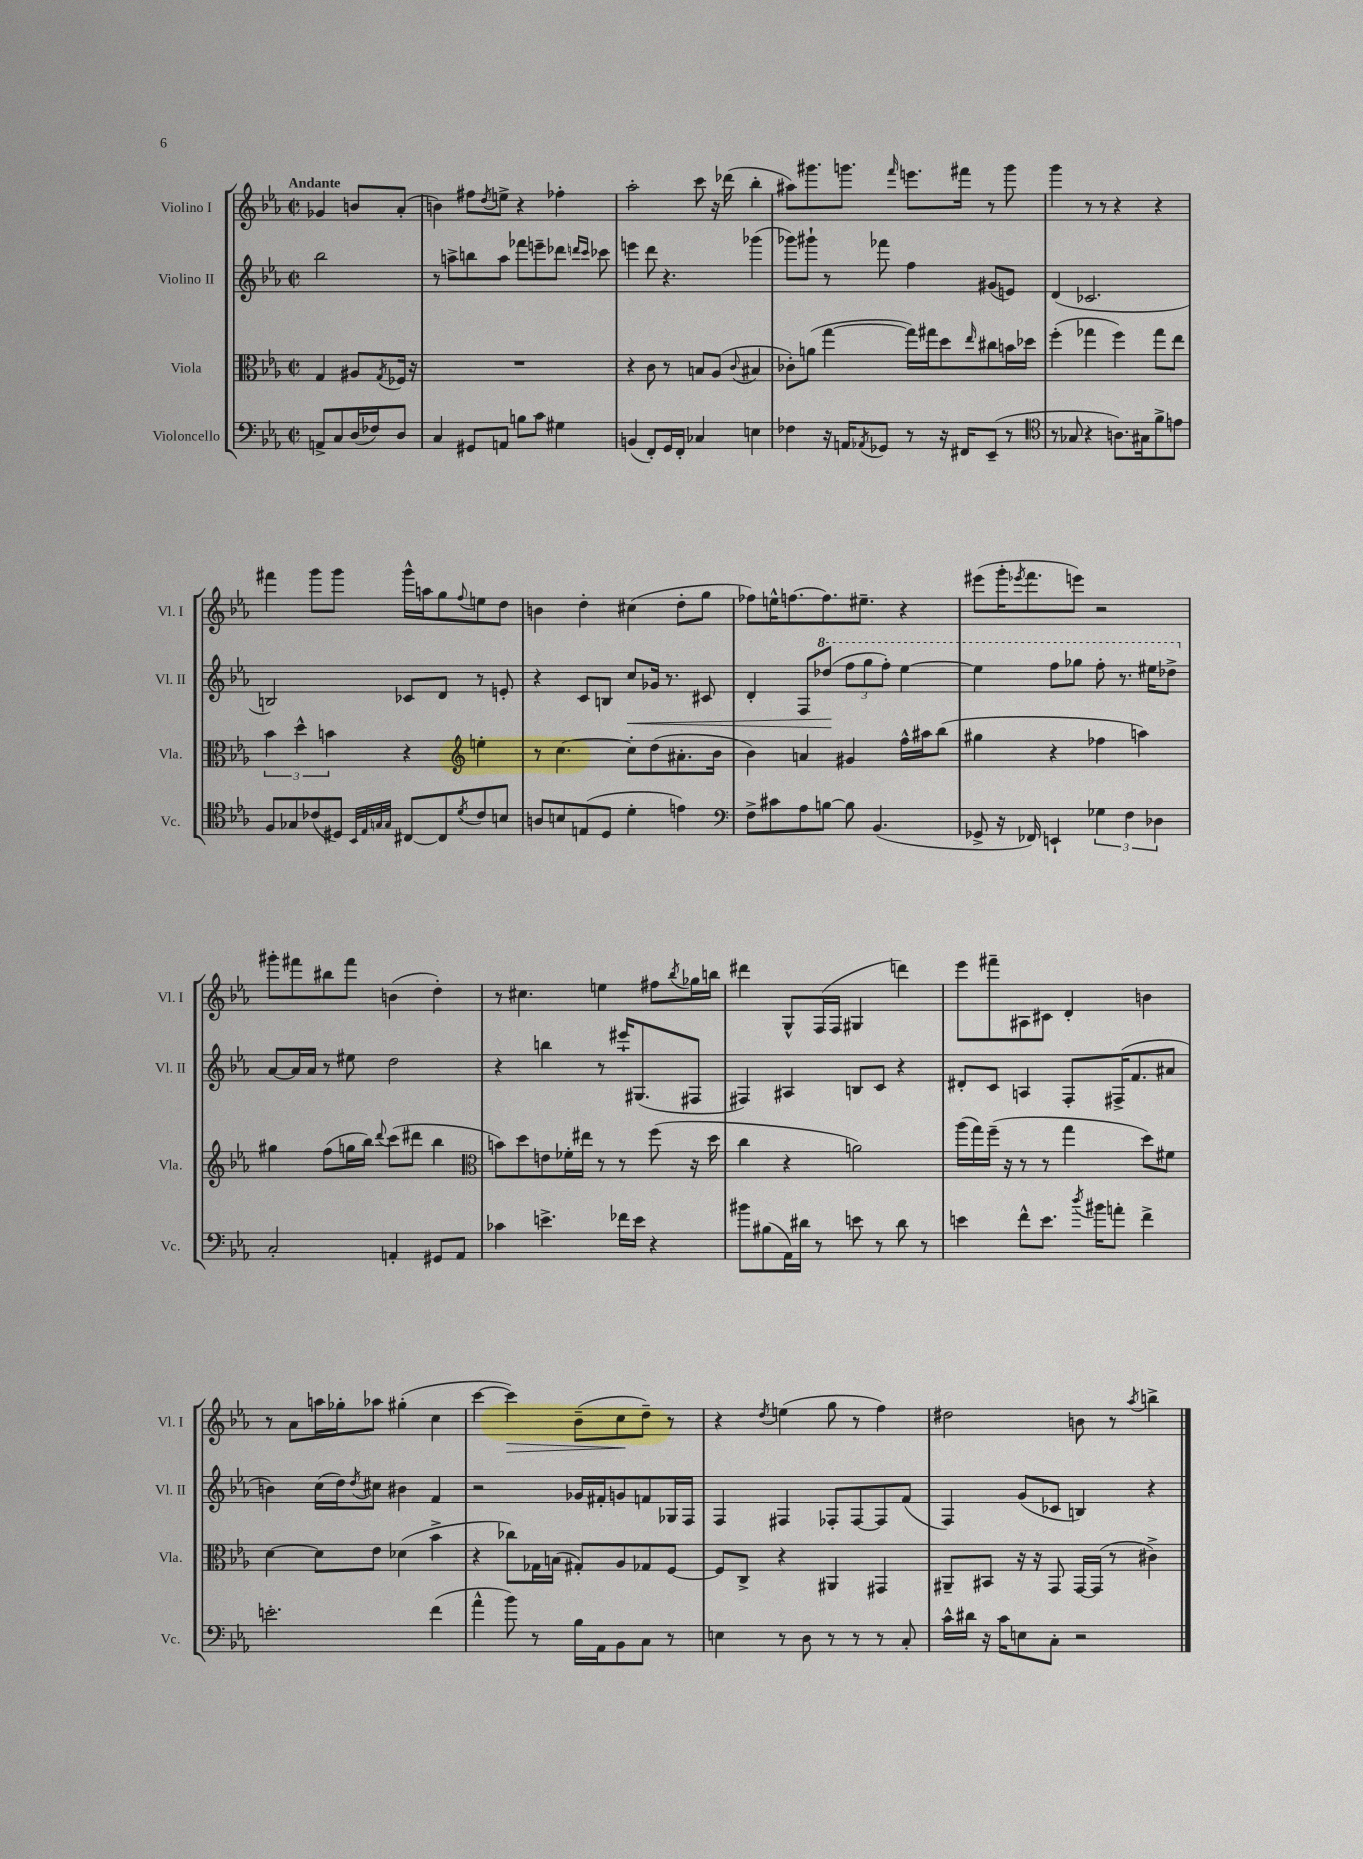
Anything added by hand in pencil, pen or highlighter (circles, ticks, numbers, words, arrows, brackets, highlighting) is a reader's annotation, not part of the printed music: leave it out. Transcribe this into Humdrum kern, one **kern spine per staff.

**kern	**kern	**kern	**dynam	**kern	**dynam
*part4	*part3	*part2	*part2	*part1	*part1
*staff4	*staff3	*staff2	*staff2	*staff1	*staff1
*I"Violoncello	*I"Viola	*I"Violino II	*	*I"Violino I	*
*I'Vc.	*I'Vla.	*I'Vl. II	*	*I'Vl. I	*
*clefF4	*clefC3	*clefG2	*	*clefG2	*
*k[b-e-a-]	*k[b-e-a-]	*k[b-e-a-]	*	*k[b-e-a-]	*
*M2/2	*M2/2	*M2/2	*	*M2/2	*
*met(c|)	*met(c|)	*met(c|)	*	*met(c|)	*
=	=	=	=	=	=
!	!	!	!	!LO:TX:a:B:t=Andante	!
8AAn^/L	4G/	2bb-\	.	4g-X/	.
8C/	.	.	.	.	.
(16D/L	8A#X/L	.	.	8bn/L	.
16F-X/J)	.	.	.	.	.
.	8qG/	.	.	.	.
8D/J	16F-X/Jk	.	.	(8a-'/J	.
.	16r	.	.	.	.
=1	=1	=1	=1	=1	=1
4C/	1r	8r	.	4bn\)	.
.	.	8aan^\L	.	.	.
8GG#X/L	.	8bbn\	.	8ff#X\L	.
.	.	.	.	8qdd/	.
8AAn/J	.	8aa\J	.	8een^\J	.
8Bn\L	.	8fff-X\L	.	4r	.
8c\J	.	8eeen~\	.	.	.
4G#X\	.	8ddd-X\J	.	4ff-X'\	.
.	.	16qqdddn/LL	.	.	.
.	.	16qqccc/JJ	.	.	.
.	.	8ccc-X\	.	.	.
=2	=2	=2	=2	=2	=2
(4BBn/	4r	4eeen\	.	2aa-'\	.
8FF'/L)	8c\	8ddd\	.	.	.
16GG/L	8r	4.r	.	.	.
16FF'/JJ	.	.	.	.	.
4C-X/	8Bn/L	.	.	8ccc\	.
.	(8A-/J	.	.	16r	.
.	.	.	.	(16ddd-X\	.
.	8qqc/	.	.	.	.
4En\	4B#X/	(4ggg-X\	.	4bb-'\	.
=3	=3	=3	=3	=3	=3
4F-X\	8c-X'\L)	8ggg-X\L)	.	8aa#X\L)	.
.	(8an\J	8ggg#X`\J	.	8.ggg#X\	.
16r	[4gg\	8r	.	.	.
16AAn/KL	.	.	.	8.gggn\J	.
8qAA-X/	.	.	.	.	.
8GG-X/J	.	8fff-X\	.	.	.
.	.	.	.	16qqfff/	.
8r	16gg\LL])	4ff\	.	8.eeen\L	.
.	16gg#X\J	.	.	.	.
16r	8dd\	.	.	.	.
16FF#X/KL	.	.	.	16fff#X\Jk	.
.	16qqee-/	.	.	.	.
(8EE-~/J	8cc#X\	(8g#X/L	.	8r	.
8r	16bn\L	8en/J)	.	8ggg\	.
.	16dd-X\JJ	.	.	.	.
=4	=4	=4	=4	=4	=4
*clefC4	*	*	*	*	*
8r	(4ff'\	(4d/	.	4ggg\	.
8G-X/	.	.	.	.	.
4r	4gg-X\	2.c-X/	.	8r	.
.	.	.	.	8r	.
8.An\L)	4ff\)	.	.	4r	.
16G#X\k	.	.	.	.	.
8f^\	8gg-\L	.	.	4r	.
8en\J	8ee-\J	.	.	.	.
!!LO:LB:g=z
=5	=5	=5	=5	=5	=5
8F/L	6b-\	2Bn/)	.	4fff#X\	.
8G-X/	.	.	.	.	.
.	6dd^^\	.	.	.	.
(8c-X/	.	.	.	8ggg\L	.
.	6bn\	.	.	.	.
8D#X/J)	.	.	.	8ggg\J	.
32qqBB-/LLL	.	.	.	.	.
32qqE-/	.	.	.	.	.
32qqGn/	.	.	.	.	.
32qqG/JJJ	.	.	.	.	.
[8C#X/L	4r	8c-X/L	.	16ggg^^\LL	.
.	.	.	.	16aan\J	.
8C#/]	.	8d/J	.	8gg\	.
8qd/	.	.	.	.	.
*	*clefG2	*	*	*	*
.	.	.	.	8qqff/	.
8c-/	4een'\	8r	.	8een\	.
8Bn/J	.	8en'/	.	8dd\J	.
=6	=6	=6	=6	=6	=6
8An/L	8r	4r	.	4bn\	.
8Bn/	[4.cc\	.	.	.	.
(8En/	.	8c/L	.	4dd'\	.
8D/J	.	8Bn/J	.	.	.
!	!	!	!LO:HP:b	!	!
4d'\	8cc'\L]	8cc/L	<	(4cc#X\	.
.	(8dd\	16g-X/Jk	.	.	.
.	.	8.r	.	.	.
4en\)	8.a#X'\	.	.	8dd'\L	.
.	.	8c#X/	.	8gg\J	.
.	16b-\Jk	.	.	.	.
=7	=7	=7	=7	=7	=7
*clefF4	*	*	*	*	*
8F^\L	4b-\)	4d'/	.	8ff-X\L)	.
8c#X\	.	.	.	16een^^\K	.
.	.	.	.	[8.ffn\	.
8A-\	4an/	8F/L	.	.	.
*	*	*8va	*	*	*
[8Bn\J	.	(8ddd-X/J	.	8.ff\]	.
8B\]	4g#X/	12fff\L	[	.	.
.	.	.	.	8.ee#X~\J	.
.	.	12ggg\	.	.	.
(4.BB-/	.	.	.	.	.
.	.	12fff'\J)	.	.	.
.	16ff^^\LL	[4eee-\	.	4r	.
.	16aa#X\J	.	.	.	.
.	(8bb-\J	.	.	.	.
=8	=8	=8	=8	=8	=8
8GG-X^/	4gg#X\	4eee-\]	.	(8eee#X\L	.
16r	.	.	.	16ggg'\K	.
.	.	.	.	8qeee-X/	.
16FF-X/)	.	.	.	8.fff\	.
4EEn`/	4r	8fff\L	.	.	.
.	.	8ggg-X\J	.	8eeen\J)	.
6G-X\	4ff-X\	8fff'\	.	2r	.
.	.	8.r	.	.	.
6F\	.	.	.	.	.
.	4aan\)	.	.	.	.
.	.	16eee#X\KL	.	.	.
6D-X\	.	.	.	.	.
.	.	8ddd-X^\J	.	.	.
!!LO:LB:g=z
=9	=9	=9	=9	=9	=9
*	*	*X8va	*	*	*
2C'/	4gg#X\	[8a-/L	.	8ggg#X'\L	.
.	.	16a-/L]	.	8fff#X\	.
.	.	16a-/JJ	.	.	.
.	(8ff\L	8r	.	8bb#X\	.
.	16ggn\L	8ee#X\	.	8fff#\J	.
.	16bb-\JJ)	.	.	.	.
.	8qqddd/	.	.	.	.
4AAn'/	(8ccc\L	2dd\	.	(4bn\	.
.	8ddd#X\J	.	.	.	.
8GG#X/L	4bb-\	.	.	4dd'\)	.
8AA/J	.	.	.	.	.
=10	=10	=10	=10	=10	=10
*	*clefC3	*	*	*	*
4c-X\	8bn\L)	4r	.	8r	.
.	8dd\	.	.	4.cc#X\	.
4.en^\	8en\	4bbn\	.	.	.
.	16f-X'\L	.	.	.	.
.	16ee#X\JJ	.	.	.	.
.	8r	8r	.	4een\	.
16f-X\LL	8r	16eee#X`/KL	.	.	.
16e\JJ	.	(8.G#X/	.	.	.
4r	(8ff\	.	.	8ff#X\L	.
.	.	.	.	8qbb-/	.
.	16r	8F#X/J	.	16gg-X\L	.
.	16dd\	.	.	16bbn\JJ	.
=11	=11	=11	=11	=11	=11
8b#X\L	4cc\	4F#X/)	.	4ddd#X\	.
(8B#X\	.	.	.	.	.
16AA-\L)	4r	4A#X/	.	8G^^/L	.
16d#X\JJ	.	.	.	.	.
8r	.	.	.	(16F/L	.
.	.	.	.	16F/JJ	.
8en\	2an\)	8Bn/L	.	4G#X/	.
8r	.	8c/J	.	.	.
8d#\	.	4r	.	4dddn\)	.
8r	.	.	.	.	.
=12	=12	=12	=12	=12	=12
4en\	(16aa-\LL	8d#X'/L	.	8eee-\L	.
.	16gg\)	.	.	.	.
.	(16ff~\JJ	8c/J	.	8fff#X~\	.
.	16r	.	.	.	.
8f^^\L	8r	4An/	.	8A#X\	.
8.e\J	8r	.	.	8c#X\J	.
.	4gg\	8F'/L	.	4d'/	.
8qdd/	.	.	.	.	.
16b#X\KL	.	.	.	.	.
8an'\J	.	(16F#X^/K	.	.	.
.	.	8.f/	.	.	.
4f^\	8dd\L)	.	.	4bn\	.
.	8f#X\J	8a#X/J	.	.	.
!!LO:LB:g=z
=13	=13	=13	=13	=13	=13
2.en'\	[4d\	4bn\)	.	8r	.
.	.	.	.	8a-\L	.
.	8d\L]	(16cc\LL	.	16aan\L	.
.	.	16dd\J)	.	16gg-X'\J	.
.	.	8qdd/	.	.	.
.	8e-\J	8cc#X\J	.	8aa-X\J	.
.	(4d-X\	4b#X\	.	(4gg#X'\	.
(4f\	4b-^\	4f/	.	4cc\	.
=14	=14	=14	=14	=14	=14
4a-^^\	4r	2r	.	[4ccc\	.
!	!	!	!	!	!LO:HP:b
8b-\)	8cc-X\L)	.	.	4ccc\])	>
8r	16G-X\L	.	.	.	.
.	(16Bn\JJ	.	.	.	.
16B-\LL	8G#X'/L)	16g-X/LL	.	(8b-~\L	.
16AA-\J	.	16f#X'/J	.	.	.
8BB-\	8A-/	8gn/	.	8cc\	.
8C\J	8G-X/	8fn/	.	8dd~\J)	]
8r	[8F/J	16G-X/L	.	8r	.
.	.	16F/JJ	.	.	.
=15	=15	=15	=15	=15	=15
4En\	8F/L]	4F/	.	4r	.
.	8C^/J	.	.	.	.
.	.	.	.	8qdd/	.
8r	4r	4F#X/	.	(4een\	.
8D\	.	.	.	.	.
8r	4AA#X/	8F-X'/L	.	8gg\	.
8r	.	[8F-/	.	8r	.
8r	4GG#X/	8F-/]	.	4ff\)	.
8C'/	.	(8f/J	.	.	.
=16	=16	=16	=16	=16	=16
16c^^\LL	8AA#X~/L	4F/)	.	2dd#X\	.
16d#X\JJ	.	.	.	.	.
16r	8BB#X/J	.	.	.	.
16c\KL	.	.	.	.	.
8En\	16r	(8g/L	.	.	.
.	16r	.	.	.	.
8C'\J	8GG/	8c-X/J	.	.	.
2r	[16GG/LL	4Bn/)	.	8bn\	.
.	(16GG/JJ]	.	.	.	.
.	8r	.	.	8r	.
.	.	.	.	8qaa-/	.
.	4c#X^\)	4r	.	4bbn^\	.
==	==	==	==	==	==
*-	*-	*-	*-	*-	*-
